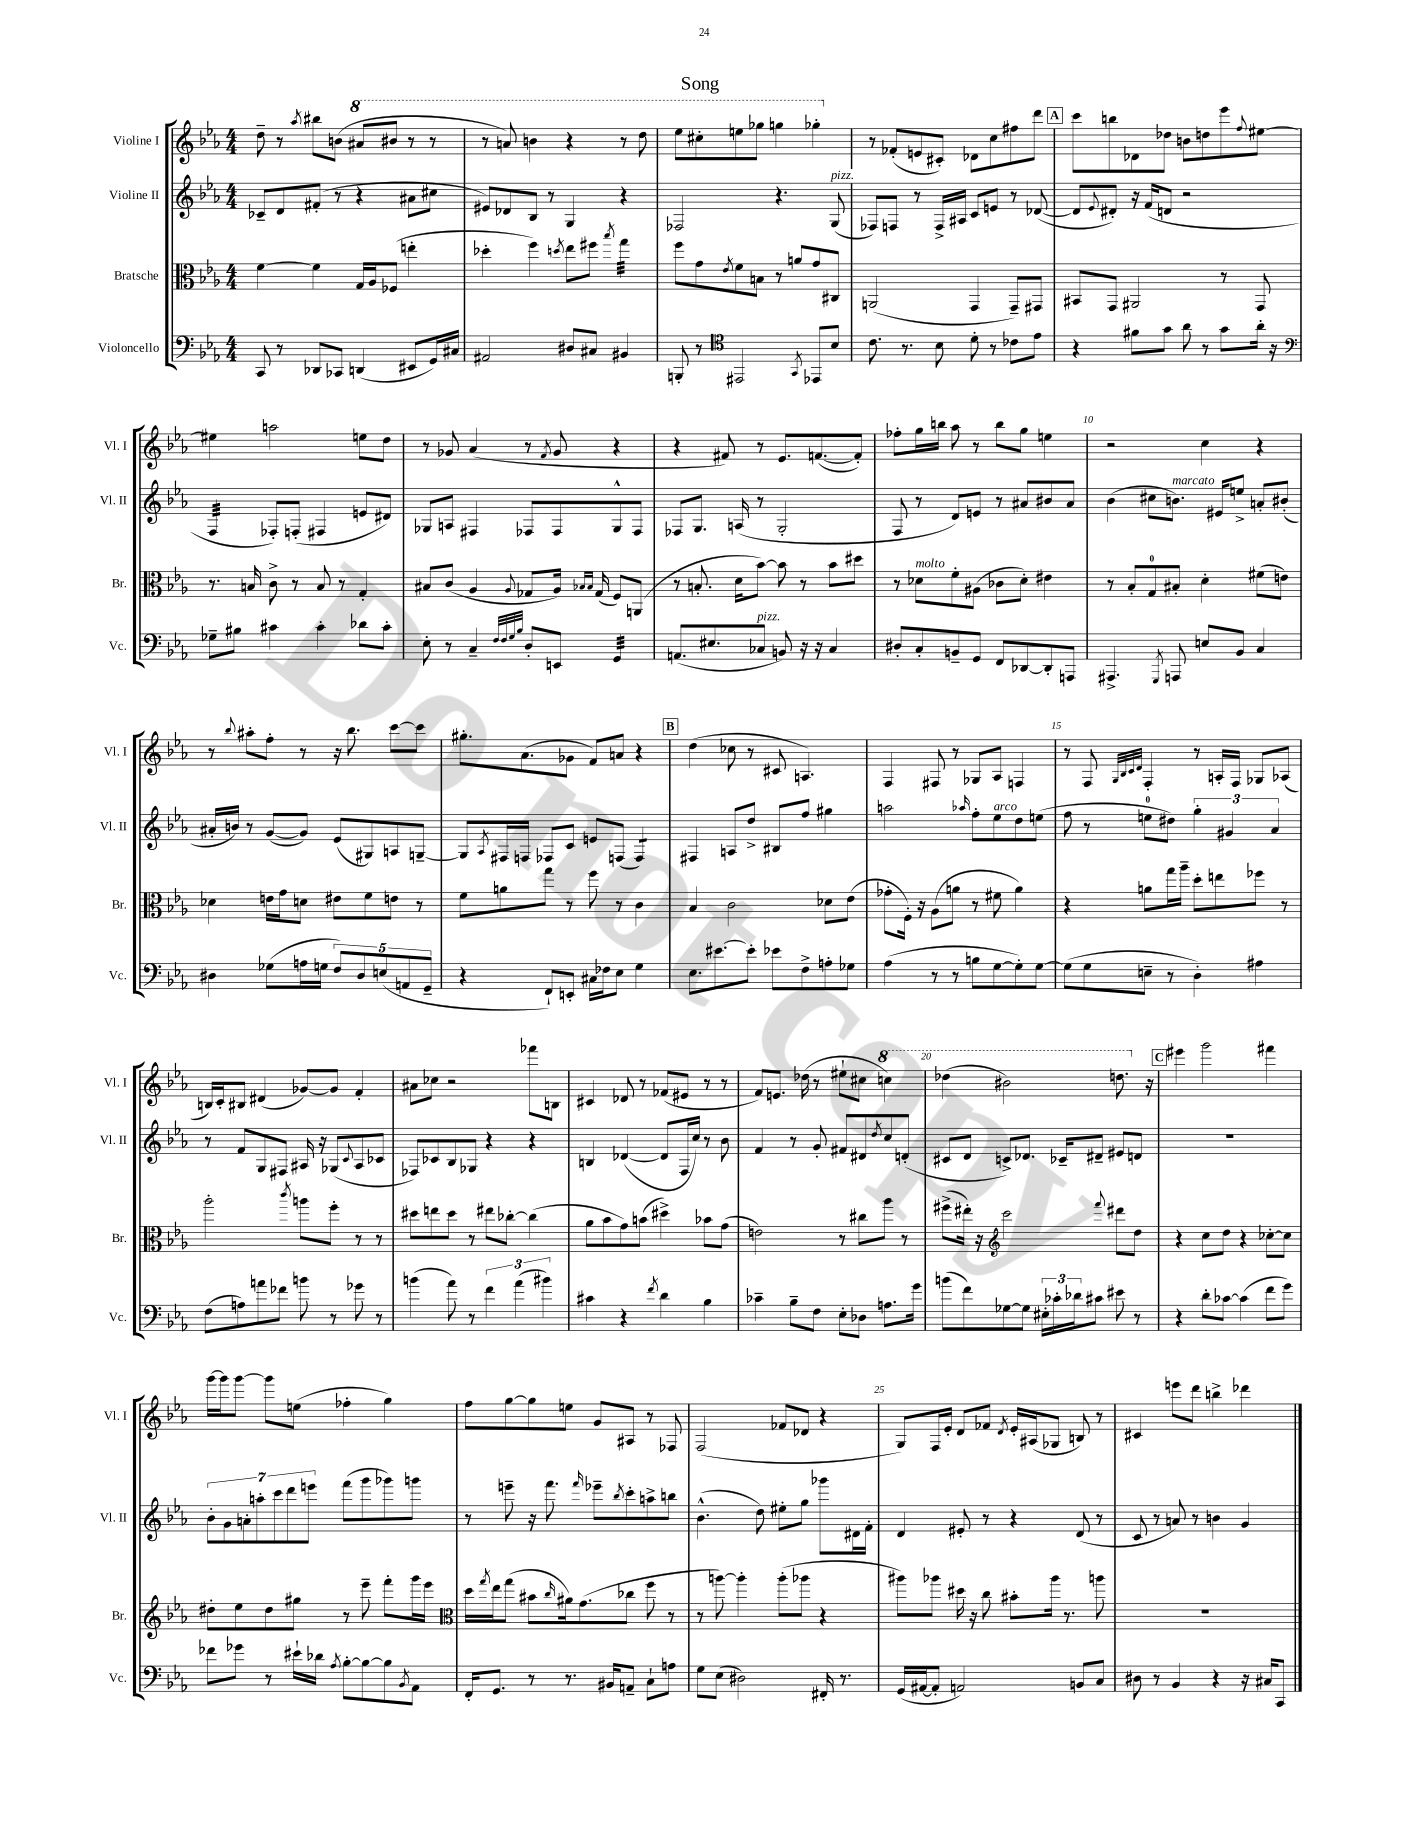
\header { title = "Song" }
<<
\new StaffGroup <<
\new Staff = "s0" \with { instrumentName = "Violine I" shortInstrumentName = "Vl. I" } {
    \clef treble \key ees \major \numericTimeSignature \time 4/4
    d''8-- r8 \acciaccatura { aes''8 } bis''8 b'8( \ottava #1 ais''8 bis''!8 r8 r8 |
    r8 a''8) b''4 r4 r8 d'''8 |
    ees'''8 cis'''8-. e'''8 ges'''8 g'''4 ges'''4-. \ottava #0 |
    r8 fes'8-.( e'8 cis'8-.) des'8 c''8 fis''8 d'''8 |
    \mark \markup { \box "A" } c'''8 b''8 des'8 des''8 b'8 d''8 ees'''8 \appoggiatura { f''8 } eis''8~ |
    eis''4 a''2 e''8 d''8 |
    r8 ges'8 aes'4( r8 \acciaccatura { f'8 } ges'8 r4 |
    r4 fis'8) r8 ees'8. f'8.~( f'8-.) |
    fes''8-. g''16 b''16 aes''8 r8 b''8 g''8 e''4 |
    r2 c''4 r4 |
    r8 \appoggiatura { bes''8 } ais''8-. f''8-. r8 r16 bes''8. c'''8~ c'''8 |
    gis''8.-. aes'8.( ges'8 f'8) a'8 r4 |
    \mark \markup { \box "B" } d''4( ces''8 r8 cis'8 a4.) |
    f4 fis8 r8 ges8 aes8 f4 |
    r8 f8 \grace { g32 bes32 c'32 d'32 } f4-. r8 a16-. f16 ges8 aes8( |
    b16) c'16-. bis8 dis'4( ges'8~) ges'8 f'4-. |
    ais'8 ces''8 r2 fes'''8 b8 |
    cis'4 des'8 r8 fes'8( eis'8 r8 r8 |
    f'8) e'8. des''16( r8 eis''8-! cis''8 \ottava #1 c'''!4) |
    des'''4( bis''2) d'''8. \ottava #0 r16 |
    \mark \markup { \box "C" } eis'''4 g'''2 fis'''4 |
    g'''16~ g'''16 g'''8~ g'''8 e''8( fes''4-. g''4) |
    f''8 g''8~ g''8 e''8 g'8 ais8 r8 fes8 |
    f2( fes'8 des'8 r4 |
    g8) f16 ees'16-. d'8 fes'8 \acciaccatura { d'8 } ees'16-. ais16( ges8 b8) r8 |
    cis'4 e'''8 d'''8 b''4-> des'''4 \bar "|." |
}
\new Staff = "s1" \with { instrumentName = "Violine II" shortInstrumentName = "Vl. II" } {
    \clef treble \key ees \major \numericTimeSignature \time 4/4
    ces'8-- d'8 fis'8-.( r8 r4 ais'8 cis''8 |
    eis'8) des'8 bes8 r8 g4 r4 |
    fes2 r4. g8^\markup { \italic "pizz." }( |
    fes8) f8 r8 f16-> ais16 c'8 e'8 r8 des'8~( |
    \mark \markup { \box "A" } des'8 \appoggiatura { ees'8 } dis'8-.) r16 f'16( d'8 r2 |
    f4:32 fes8-.) f8-.( fis4 e'8 dis'8) |
    ges8 a8 fis4 fes8 fes8 ges8-^ fes8 |
    fes8 g8. a16( r8 g2-. |
    f8 r8 d'8) e'8 r8 ais'8 bis'8 ais'8 |
    bes'4( cis''8 b'8.^\markup { \italic "marcato" }) eis'16 e''8-> a'8-. bis'8-.( |
    ais'16-. b'16) r8 g'8~( g'8) ees'8( gis8) a8 g8~-- |
    g8 \acciaccatura { aes8 } fis16 f16 fes8 c'8 e'8 f8( f4:8) |
    \mark \markup { \box "B" } fis4 a8 d''8-> bis8 f''8 gis''4 |
    a''2 \grace { aes''16 } f''8-. ees''8^\markup { \italic "arco" } d''8 e''8( |
    f''8 r8 e''8-0 dis''8) \tuplet 3/2 { g''4-. gis'4 aes'4 } |
    r8 f'8 g8 fis8 ais16 r16 ges8( \appoggiatura { c'8 } ais8 ces'8 |
    fes8) ces'8 bes8 ges8 r4 r4 |
    b4 des'4~( des'8 f16 c''16) r8 bes'8 |
    f'4 r8 g'8-. fis'8 dis'8 \acciaccatura { d''8 } c''8 d'8-.( |
    cis'8 d'8 c'8->) des'8. ces'16-- dis'8-- eis'8 d'8 |
    \mark \markup { \box "C" } R1 |
    \tuplet 7/4 { bes'8-. g'8 a'8-. a''8-. c'''8 d'''8 e'''8 } f'''8( g'''8 ges'''8) g'''8 |
    r8 e'''8-- r16 f'''8. \grace { f'''16 } ees'''8-- \acciaccatura { bes''8 } c'''8-. a''8-> b''8 |
    bes'4.-^( d''8) eis''8-. g''8 ges'''8 dis'16 f'16-. |
    d'4 eis'8-. r8 r4 d'8( r8 |
    c'8 r8 a'8) r8 b'4 g'4 \bar "|." |
}
\new Staff = "s2" \with { instrumentName = "Bratsche" shortInstrumentName = "Br." } {
    \clef alto \key ees \major \numericTimeSignature \time 4/4
    f'4~ f'4 g16 aes16 fes8( e''4-. |
    des''4-. f''4) \acciaccatura { d''8 } ees''8 fis''8 \acciaccatura { bes''8 } g''4:32 |
    f''8 g'8 \acciaccatura { ees'8 } f'8 b8 r8 a'8 g'8 cis8 |
    a,2( g,4 g,8--) gis,8 |
    \mark \markup { \box "A" } bis,8 g,8 ais,2 r8 g,8 |
    r8. b16 c'8-> r8 b8 r8 g4-. |
    bis8 c'8( aes4 \appoggiatura { aes8 } ges8 aes16) \grace { bes16 bes16 } ges16( f8) a,8( |
    r8 b8.-. d'16 bes'8~) bes'8 r8 bes'8 dis''8 |
    r8 des'8^\markup { \italic "molto" } f'8-. ais8( ces'8 des'8-.) eis'4 |
    r8 bes8-. g8-0 bis8-. d'4-. fis'8( e'8) |
    des'4 e'16 g'16 d'8 eis'8 f'8 e'8 r8 |
    f'8 a'8 g''8 r8 f''8 r8 c'4 |
    \mark \markup { \box "B" } bes4 c'2 des'8 ees'8( |
    ges'8-. f16-.) r16 aes8( a'8 r8 fis'8 a'4) |
    r4 a'8 g''16 aes''16-- d''8-. e''8 fes''8 r8 |
    aes''2-. \acciaccatura { c'''8 } a''8 f''8-. r8 r8 |
    dis''8 e''8 dis''8 r8 eis''8 ces''8~-. ces''4( |
    aes'8 bes'8 g'8) b'8( dis''4->) bes'8 g'8( |
    e'2) r8 cis''8 aes''8 r8 |
    fis''8->( eis''16-.) r16 \clef treble c'''2 \appoggiatura { f'''8 } dis'''8 d''8 |
    \mark \markup { \box "C" } r4 c''8 d''8 r4 ces''8~-. ces''8 |
    dis''8-. ees''8 dis''8 gis''8 r8 ees'''8-- f'''8-. g'''16 ees'''16 |
    \clef alto d''16 \acciaccatura { g''8 } ees''16 g''8( bis'8 \grace { c''16 } ais'16) g'8.( ces''8 f''8 r8 |
    r8 a''8~) a''4-. a''8-.( aes''8 r4 |
    ais''8) aes''8 dis''16 r16 c''8 bis'8-. aes''16 r8. a''8 |
    R1 \bar "|." |
}
\new Staff = "s3" \with { instrumentName = "Violoncello" shortInstrumentName = "Vc." } {
    \clef bass \key ees \major \numericTimeSignature \time 4/4
    c,8 r8 des,8 ces,8 d,4( eis,8 g,16) cis16 |
    ais,2 dis8 cis8 bis,4 |
    b,,8-. r8 \clef tenor eis,2 \acciaccatura { g,8 } ees,8 bes8 |
    c'8. r8. bes8 d'8-. r8 ces'8 ees'8 |
    \mark \markup { \box "A" } r4 fis'8 g'8 aes'8 r8 g'8 aes'16-. r16 |
    \clef bass ges8-- bis8 cis'4 cis'4-. des'8 cis'8-. |
    ees8-. r8 c4-- \grace { f32 f32 g32 bes32 } d8-. e,8 g,4:32 |
    a,8.( eis8. ces8^\markup { \italic "pizz." } b,8) r16 r16 ces4 |
    dis8-. c8-. b,8-- g,8 f,8 des,8~ des,8-. a,,8 |
    ais,,4.-> \acciaccatura { g,,8 } a,,8 e8 bes,8 c4 |
    dis4 ges8( a16 g16 \tuplet 5/4 { f8) dis8 e8( a,8 g,8-- } |
    r4 f,8-!) e,8-. cis16 fes16 ees8 g4 |
    \mark \markup { \box "B" } ees8. eis'8.~ eis'8-. ees'8 f8-> a8-. ges8 |
    aes4( r8 r8 b8 g8~ g8-.) g8~ |
    g8( g8 e8-- r8 d4-.) ais4 |
    f8( a8) a'8 fes'8 b'8 r8 ges'8 r8 |
    b'4( aes'8) r8 \tuplet 3/2 { f'4 aes'4( bis'4) } |
    cis'4 r4 \acciaccatura { f'8 } d'4 bes4 |
    ces'4-- bes8-- f8 ees8-. des8 a8. g'16 |
    b'8( f'8) ges8~ ges8 \tuplet 3/2 { eis16-. ces'16-. des'16 } cis'8 eis'8 r8 |
    \mark \markup { \box "C" } r4 d'8-. ces'8~ ces'4( f'8 g'8) |
    fes'8 ges'8 r8 eis'16-! des'16 \acciaccatura { aes8 } bes8~-. bes8~ bes8 \acciaccatura { bes,8 } aes,8 |
    f,16-. g,8. r8 r8. bis,16 a,8-- c8-! a8 |
    g8 ees8( dis2) fis,16-. r8. |
    g,16( ais,16~ ais,8-. a,2) b,8 c8 |
    dis8 r8 bes,4 r4 r16 cis16 c,8 \bar "|." |
}
>>
>>
\layout { \context { \Score \override BarNumber.break-visibility = ##(#f #t #t) barNumberVisibility = #(every-nth-bar-number-visible 5) } }
